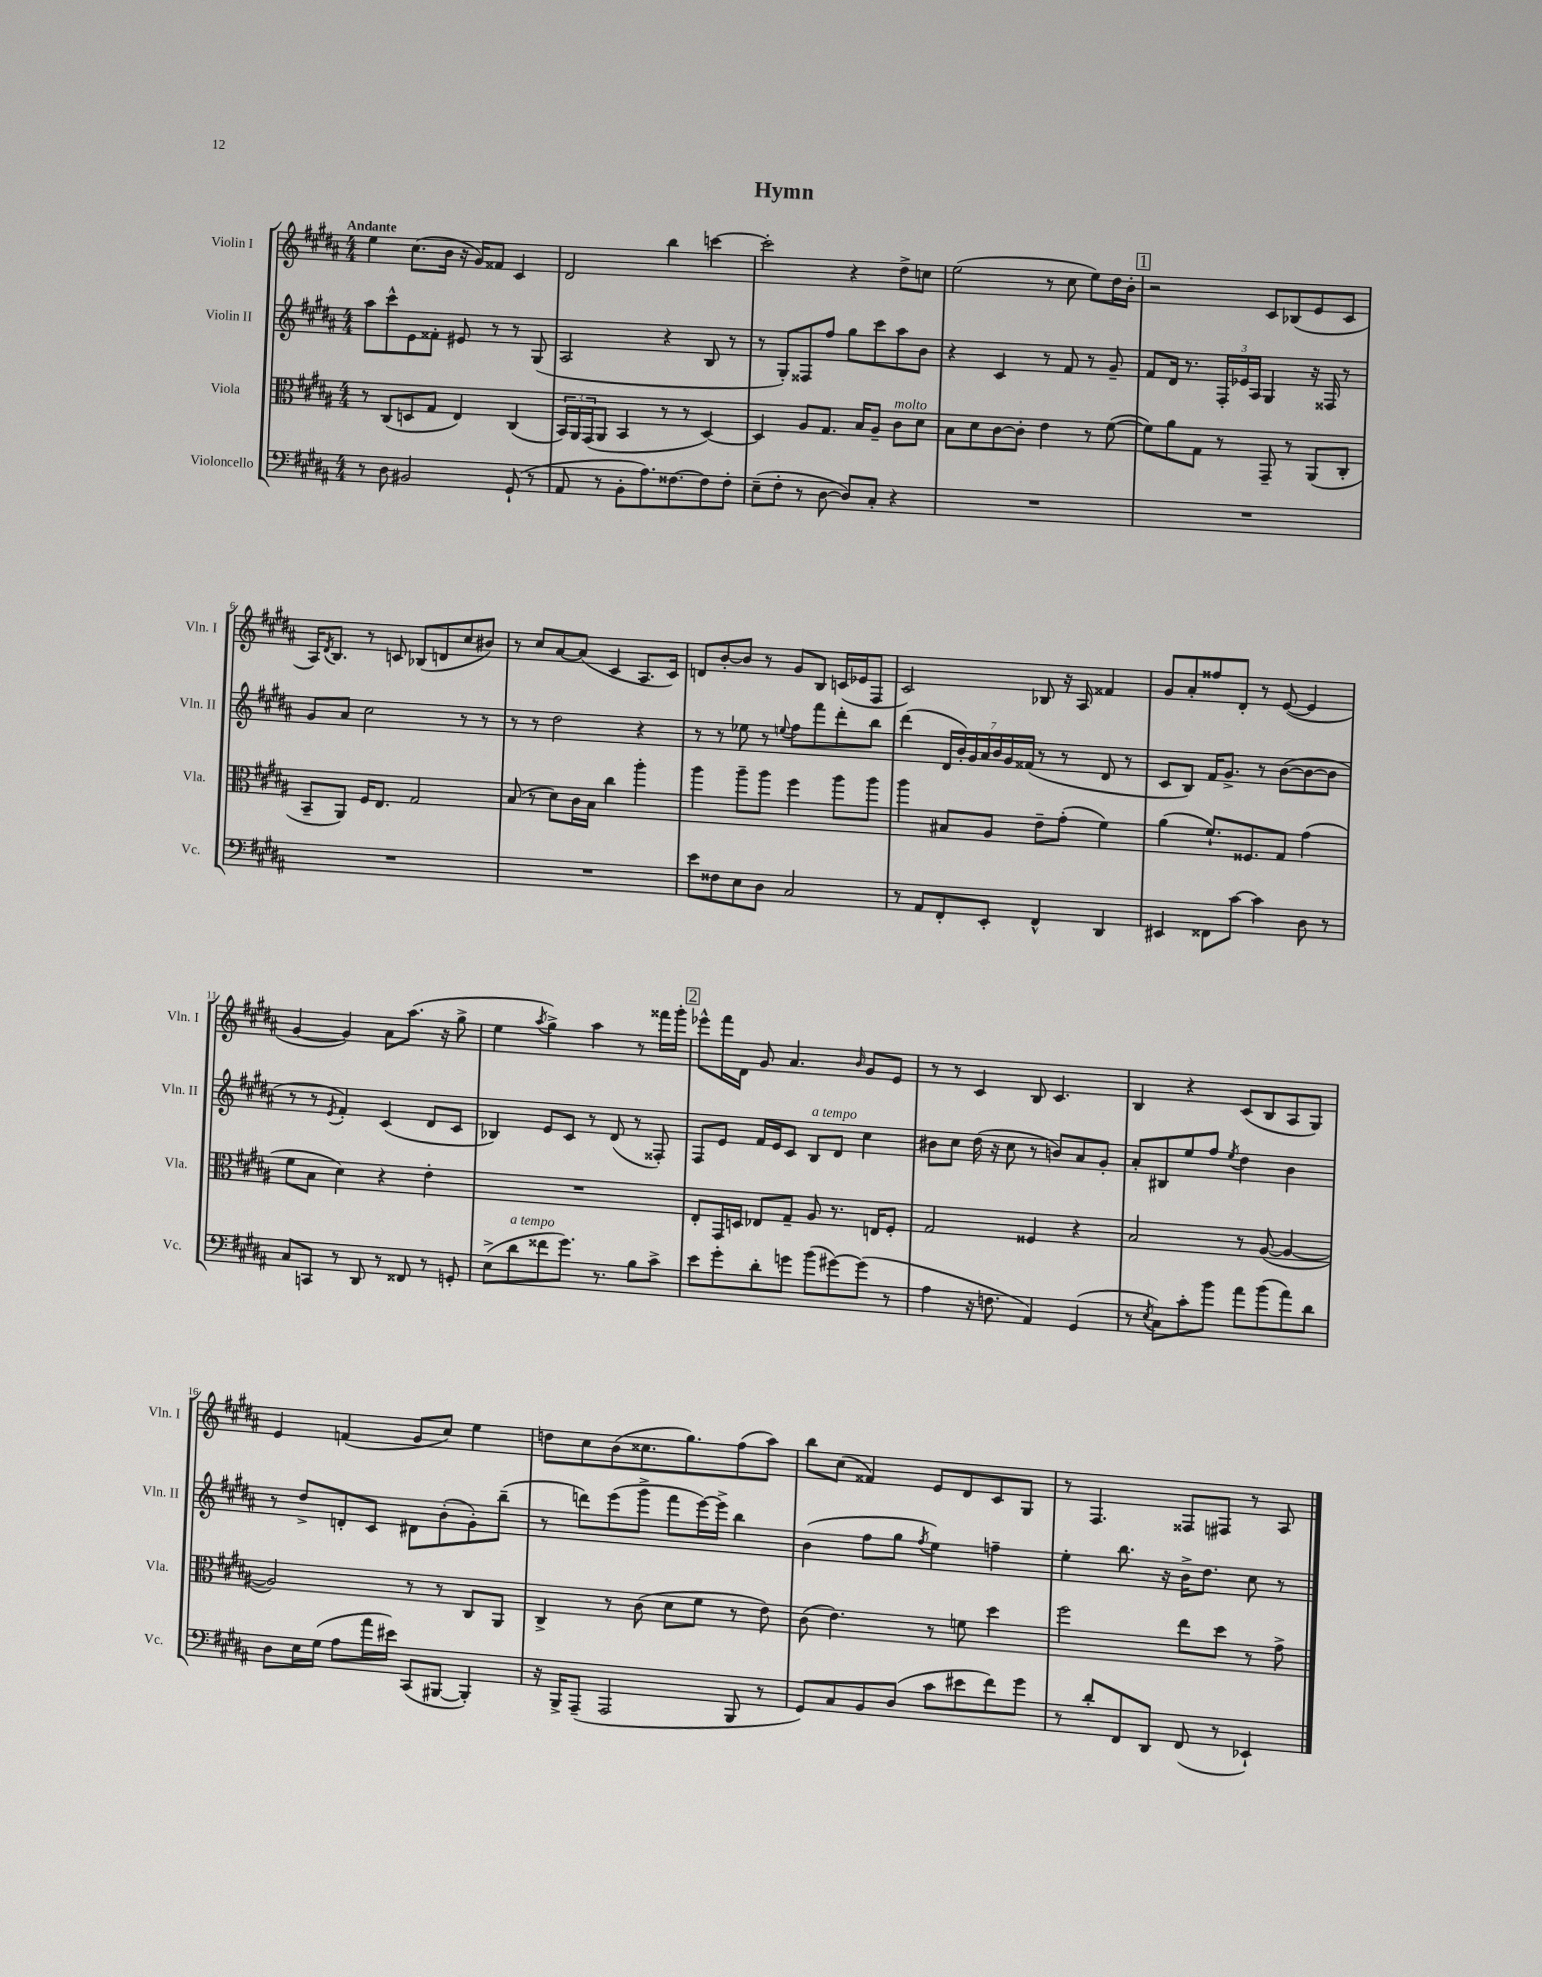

**kern	**kern	**kern	**kern
*part4	*part3	*part2	*part1
*staff4	*staff3	*staff2	*staff1
*I"Violoncello	*I"Viola	*I"Violin II	*I"Violin I
*I'Vc.	*I'Vla.	*I'Vln. II	*I'Vln. I
*clefF4	*clefC3	*clefG2	*clefG2
*k[f#c#g#d#a#]	*k[f#c#g#d#a#]	*k[f#c#g#d#a#]	*k[f#c#g#d#a#]
*M4/4	*M4/4	*M4/4	*M4/4
=1	=1	=1	=1
!	!	!	!LO:TX:a:B:t=Andante
8r	8r	8aa#\L	4ee\
8D#\	(8C#/L	8ccc#^^\	.
2BB#X/	8Dn/	8e\	(8.cc#\L
.	8G#/J	8f##X'\J	.
.	.	.	16b\Jk
.	4E/)	8e#X/	16r
.	.	.	16g#/KL)
.	.	8r	8f##X/J
(8GG#`/	(4C#/	8r	4c#/
8r	.	(8G#/	.
=2	=2	=2	=2
8AA#/	24BB/LL)	2A#/	2d#/
.	24AA#/	.	.
.	(24GG#/J	.	.
8r	8AA#/J	.	.
8BB'\L	4BB/	.	.
8.A#\)	.	.	.
.	8r	4r	4bb\
[8.F##X\	.	.	.
.	8r	.	.
8F##\]	[4D#/)	8B/	[4cccn\
8F##'\J	.	8r	.
=3	=3	=3	=3
(8E~\L	4D#/]	8r	2ccc'\]
8F#'\J	.	8G#'/L)	.
8r	8A#/L	8F##X/	.
[8D#\	8.G#/J	8ff#/J	.
8D#/L])	.	8gg#\L	4r
.	16B/KL	.	.
8C#'/J	8A#~/J	8ccc#\	.
!	!LO:TX:a:i:t=molto	!	!
4r	8c#\L	8aa#\	8dd#^\L
.	8d#\J	8b\J	8ccn\J
=4	=4	=4	=4
1r	8B\L	4r	(2ee\
.	8d#\	.	.
.	[8c#\	4c#/	.
.	8c#'\J]	.	.
.	4e\	8r	8r
.	.	8f#/	8cc#\
.	8r	8r	8ee\L)
.	([8f#\	8g#~/	16dd#\L
.	.	.	16b'\JJ
!!LO:REH:place=s1:t=1
=5	=5	=5	=5
1r	8f#\L])	8f#/L	2r
.	8a#\	16d#/Jk	.
.	.	8.r	.
.	8G#\J	.	.
.	8r	24F#'/LL	.
.	.	24e-X/	.
.	.	24A#/JJ	.
.	8GG#~/	4G#/	8c#/L
.	8r	.	(8B-X/
.	(8AA#/L	16r	8e/
.	.	16F##X/	.
.	8C#'/J	8r	8c#/J
!!LO:LB:g=z
=6	=6	=6	=6
1r	8BB~/L	8g#/L	16A#/KL)
.	.	.	8qd#/
.	.	.	8.B/J
.	8AA#/J)	8a#/J	.
.	16F#/KL	2cc#\	8r
.	8.E/J	.	.
.	.	.	8cn/
.	2G#/	.	(8B-X/L
.	.	.	8dn/
.	.	8r	8cc#/
.	.	8r	8b#X/J)
=7	=7	=7	=7
1r	(8B/	8r	8r
.	8r	8r	8cc#/L
.	8d#\L)	2dd#\	[8a#/
.	16c#\L	.	(8a#/J]
.	16B\JJ	.	.
.	4cc#\	.	4c#/
.	4aa#'\	4r	8.A#/L
.	.	.	16c#/Jk)
=8	=8	=8	=8
8e\L	4aa#\	8r	8dn/L
8F##X\	.	8r	[8b'/
8E\	8aa#~\L	8ee-X\	8b/J]
8D#\J	8aa#\J	8r	8r
.	.	8qqeen/	.
2C#/	4ff#\	8ff#\L	8g#/L
.	.	8fff#\	8B/J
.	8aa#\L	8ddd#'\	(16cn/LL
.	.	.	16e-X/J
.	8aa#\J	8bb\J	8F#/J
=9	=9	=9	=9
8r	4aa#\	(4ddd#\	2c#/)
8AA#/L	.	.	.
8FF#'/	8B#X/L	28d#/LL	.
.	.	28b'/)	.
.	.	28g#/	.
.	.	28a#/	.
8EE'/J	8A#/J	.	.
.	.	28b/	.
.	.	28g#/	.
.	.	(28f##X/JJ	.
4FF#^^/	8e~\L	8r	8B-X/
.	(8g#'\J	8r	16r
.	.	.	16A#/
4DD#/	4f#\)	8d#/	4f##X/
.	.	8r	.
=10	=10	=10	=10
4EE#X/	(4a#\	8c#/L	8g#/L
.	.	8B/J)	8a#'/
8FF##X\L	8.f#`/L)	16f#/KL	8ff##X/
.	.	8.g#^/J	.
[8c#\J	.	.	8d#'/J
.	8.F##X/	.	.
4c#\]	.	8r	8r
.	8G#/J	([8b\L	([8e/
8D#\	(4g#\	8b\_	4e/]
8r	.	8b\J]	.
!!LO:LB:g=z
=11	=11	=11	=11
8C#/L	8f#\L	8r	[4g#/
8CCn/J	8B\J	8r	.
.	.	8qe/	.
8r	4d#\)	4f#'/)	4g#/])
8DD#/	.	.	.
8r	4r	(4c#/	8a#\L
8FF##X/	.	.	(8.aa#\J
8r	4e'\	8d#/L	.
.	.	.	16r
8GGn'/	.	8c#/J	8gg#^\
=12	=12	=12	=12
(8E^\L	1r	4B-X/)	4ee\
!LO:TX:a:i:t=a tempo	!	!	!
8d#\	.	.	.
.	.	.	8qaa#/
8f##X\	.	8e/L	4gg#^\)
8.g#\J)	.	8c#/J	.
.	.	8r	4aa#\
8.r	.	.	.
.	.	(8d#/	.
8B\L	.	8r	8r
8c#^\J	.	8F##X'/)	16fff##X\LL
.	.	.	16ggg#'\JJ
!!LO:REH:place=s1:t=2
=13	=13	=13	=13
8e\L	8E'/L	8F#/L	8eee-X^^\L
8g#'\	16GG#/L	8e/J	16fff#\L
.	16Dn/JJ	.	16d#\JJ
8d#'\	8E-X/L	16f#/LL	8g#/
.	.	16e/J	.
8gn\J	8G#~/J	8c#/J	4.a#/
!	!	!LO:TX:a:i:t=a tempo	!
(8b\L	8A#/	8B/L	.
[8g#X\)	8.r	8d#/J	.
.	.	.	16qqb/
(8g#\J]	.	4cc#\	8g#/L
.	16En/KL	.	.
8r	8F#'/J	.	8e/J
=14	=14	=14	=14
4A#\	2G#/	8b#X\L	8r
.	.	8cc#\J	8r
16r	.	(16dd#\	4c#/
8.Fn\	.	16r	.
.	.	8cc#\	.
4AA#/)	4F##X/	8r	8B/
.	.	8bn/L)	4.c#/
(4GG#/	4r	8a#/	.
.	.	8g#'/J	.
=15	=15	=15	=15
8r	2B/	8a#'/L	4B/
8qE/	.	.	.
8C#\L)	.	8B#X/	.
8c#'\	.	8ee/	4r
8b\J	.	8ff#/J	.
.	.	8qee/	.
8a#\L	8r	4dd#\	(8c#/L
(8b\	([8A#/	.	8B/
8a#\)	4A#/_	4b\	8A#/
8d#\J	.	.	8G#/J)
!!LO:LB:g=z
=16	=16	=16	=16
8D#\L	2A#/])	8r	4e/
16E\L	.	8dd#^/L	.
(16G#\JJ	.	.	.
8A#\L	.	8dn'/	(4fn/
16a#\L	.	8c#/J	.
16e#X\JJ)	.	.	.
(8CC#/L	8r	8d#X\L	8g#/L
[8BBB#X/J	8r	(8b'\	8cc#/J)
4BBB#'/])	8C#/L	8g#'\)	4ee\
.	8AA#/J	(8bb~\J	.
=17	=17	=17	=17
16r	4C#^/	8r	8ddn\L
16BBB^/KL	.	.	.
(8AAA#~/J	.	8dddn\L)	8cc#\
2AAA#/	8r	(8eee\	(8b\
.	(8c#\	8ggg#^\J	8.cc##X\
.	8d#\L	8fff#\L	.
.	.	.	8.gg#\)
.	8f#\J	[16eee\L)	.
.	.	16eee^\JJ]	.
8BBB/	8r	4bb\	(8ff#\
8r	8e\)	.	8aa#\J)
=18	=18	=18	=18
8GG#/L)	(8c#\	(4b\	8bb\L
8C#/	4.e\)	.	(8cc#\J
8BB/	.	8ff#\L	4f##X/)
(8D#/J	.	8gg#\J	.
.	.	8qff#/	.
8c#\L	8r	4ee\)	8e/L
8e#X\	8fn\	.	8d#/
8f#\)	4dd#\	4ffn~\	8c#/
8g#\J	.	.	8G#/J
=19	=19	=19	=19
8r	2ff#\	4ee'\	8r
8d#'/L	.	.	4.F#/
8FF#/	.	8.bb\	.
8DD#/J	.	.	.
.	.	16r	.
(8FF#/	8ee\L	16b^\KL	8F##X/L
.	.	8.dd#\J	.
8r	8dd#\J	.	8F#X/J
4EE-X`/)	8r	8cc#\	8r
.	8g#^\	8r	8A#/
==	==	==	==
*-	*-	*-	*-
